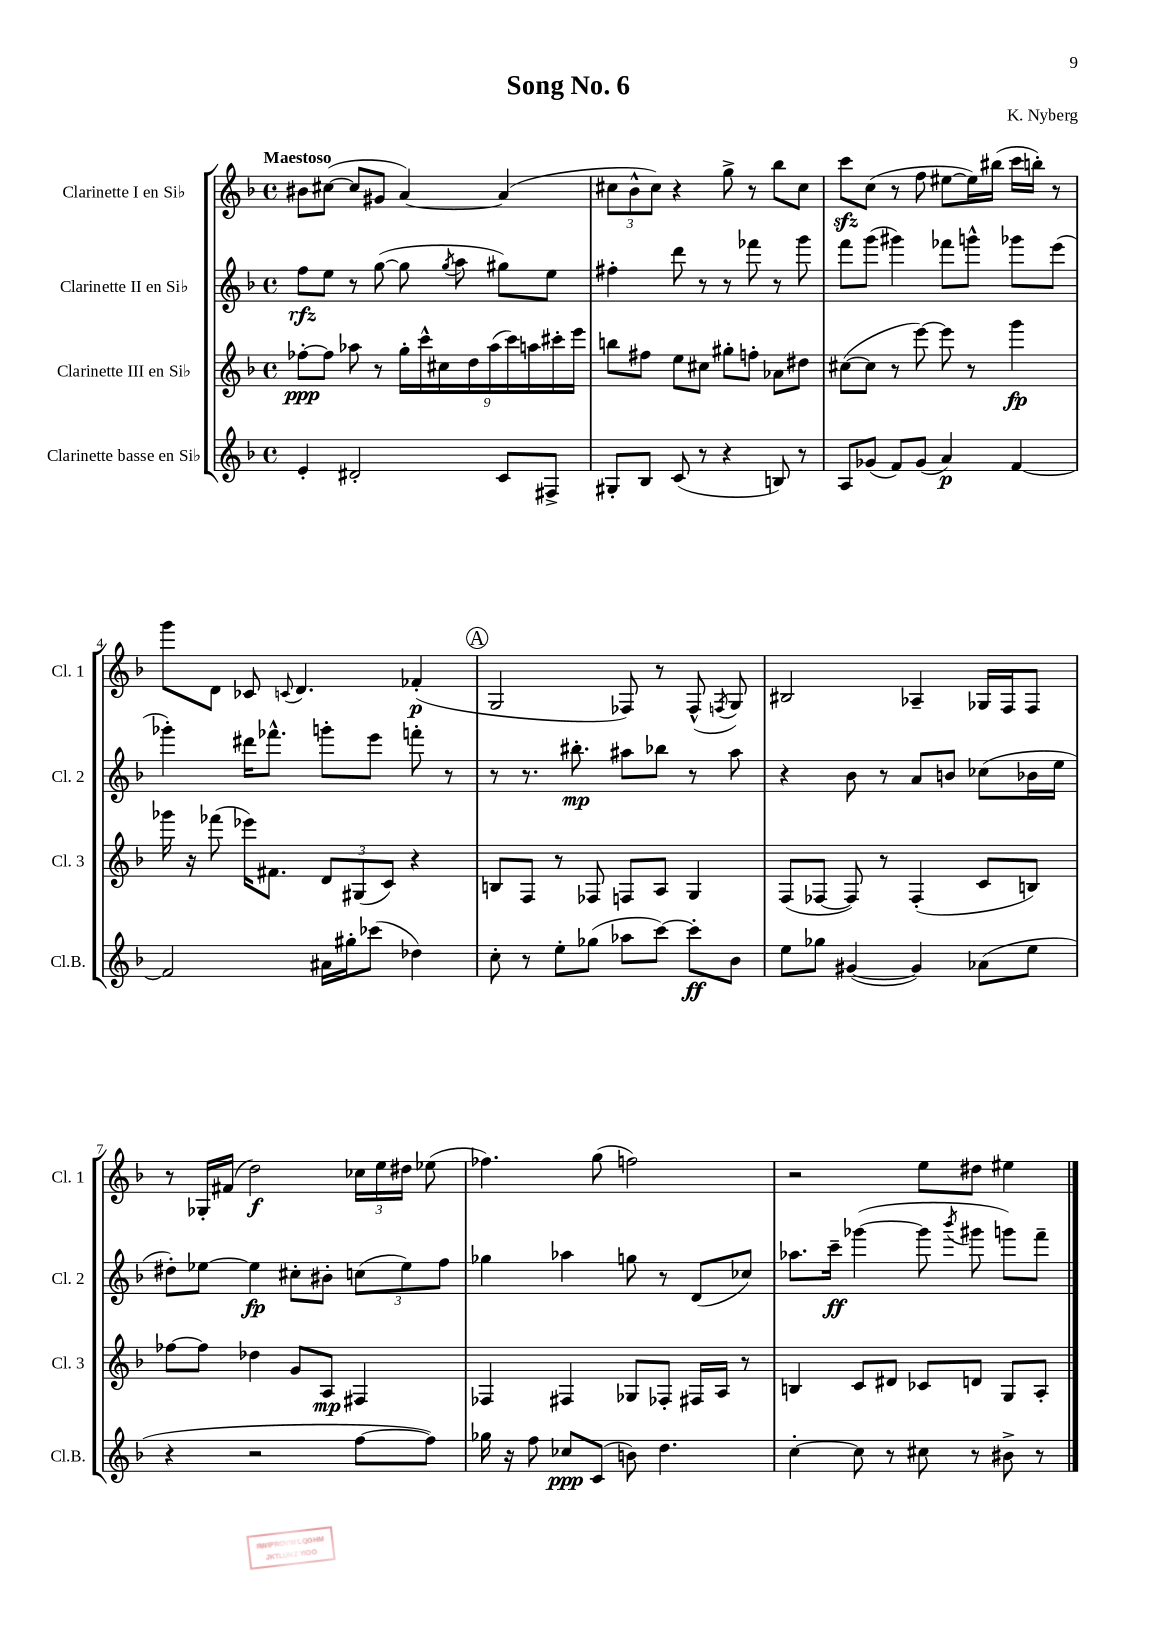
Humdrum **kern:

**kern	**kern	**kern	**kern
*staff4	*staff3	*staff2	*staff1
*clefG2	*clefG2	*clefG2	*clefG2
*k[b-]	*k[b-]	*k[b-]	*k[b-]
*M4/4	*M4/4	*M4/4	*M4/4
*met(c)	*met(c)	*met(c)	*met(c)
4e'	[8ff-'	8ff	8b#
.	8ff-]	8ee	([8cc#
2d#'	8aa-	8r	8cc#]
.	8r	([8gg	8g#
.	18gg'	8gg]	[4a)
.	18ccc^^	.	.
.	18cc#	.	.
.	.	8qgg	.
.	.	8aa	.
.	18dd	.	.
.	(18aa-	.	.
8c	.	8gg#)	(4a]
.	18ccc)	.	.
.	18aa	.	.
8F#^	.	8ee	.
.	18ccc#'	.	.
.	18eee	.	.
=	=	=	=
8G#'	8bb	4ff#'	12cc#
.	.	.	12b-^^
8B-	8ff#	.	.
.	.	.	12cc#)
(8c	8ee	8ddd	4r
8r	8cc#	8r	.
4r	8gg#'	8r	8gg^
.	8ff'	8fff-	8r
8B)	8a-	8r	8bb-
8r	8dd#	8ggg	8cc#
=	=	=	=
8A	([8cc#	8fff	8ccc
(8g-	8cc#]	(8ggg	(8cc
8f)	8r	4ggg#)	8r
(8g-	[8eee)	.	8ff
4a)	8eee]	8fff-	[8ee#
.	8r	8ggg^^	16ee#])
.	.	.	(16bb#
[4f	4ggg	8ggg-	16ccc
.	.	.	16bb')
.	.	(8eee	8r
=	=	=	=
2f]	16ggg-	4ggg-')	8ggg
.	16r	.	.
.	(8fff-	.	8d
.	16eee-)	16ddd#	8c-
.	8.f#	8.fff-^^	.
.	.	.	8qqc
.	.	.	4.d
16a#	12d	8ggg'	.
16gg#'	.	.	.
.	(12G#	.	.
(8ccc-	.	8eee	.
.	12c)	.	.
4dd-)	4r	8fff'	(4f-'
.	.	8r	.
=	=	=	=
8cc'	8B	8r	2G
8r	8F	8.r	.
8ee'	8r	.	.
.	.	8.bb#'	.
(8gg-	8F-	.	.
8aa-	8F	8aa#	8F-)
[8ccc)	8A	8bb-	8r
8ccc']	4G	8r	(8F-^^
.	.	.	8qF
8b-	.	8aa#	8G)
=	=	=	=
8ee	(8F	4r	2B#
8gg-	[8F-	.	.
([4g#	8F-])	8b-	.
.	8r	8r	.
4g#])	(4F-'	8a	4A-~
.	.	8b	.
(8a-	8c	(8cc-	16G-
.	.	.	16F
8ee	8B)	16b-	8F
.	.	16ee	.
=	=	=	=
4r	[8ff-	8dd#')	8r
.	8ff-]	[8ee-	16G-'
.	.	.	(16f#
2r	4dd-	4ee-]	2dd)
.	8g	8cc#'	.
.	8A	8b#'	.
[8ff	4F#	(12cc	24cc-
.	.	.	24ee
.	.	12ee-)	24dd#
8ff])	.	.	(8ee-
.	.	12ff	.
=	=	=	=
16gg-	4F-	4gg-	4.ff-)
16r	.	.	.
8ff	.	.	.
8cc-	4F#	4aa-	.
(8c	.	.	(8gg
8b)	8G-	8gg	2ff)
4.dd	8F-'	8r	.
.	16F#	(8d	.
.	16A	.	.
.	8r	8cc-)	.
=	=	=	=
[4cc'	4B	8.aa-	2r
.	.	16ccc~	.
8cc]	8c	([4ggg-	.
8r	8d#	.	.
8cc#	8c-	8ggg-]	8ee
.	.	8qbbb-	.
8r	8d	8ggg#	8dd#
8b#^	8G	8ggg)	4ee#
8r	8A'	8fff~	.
==	==	==	==
*-	*-	*-	*-
